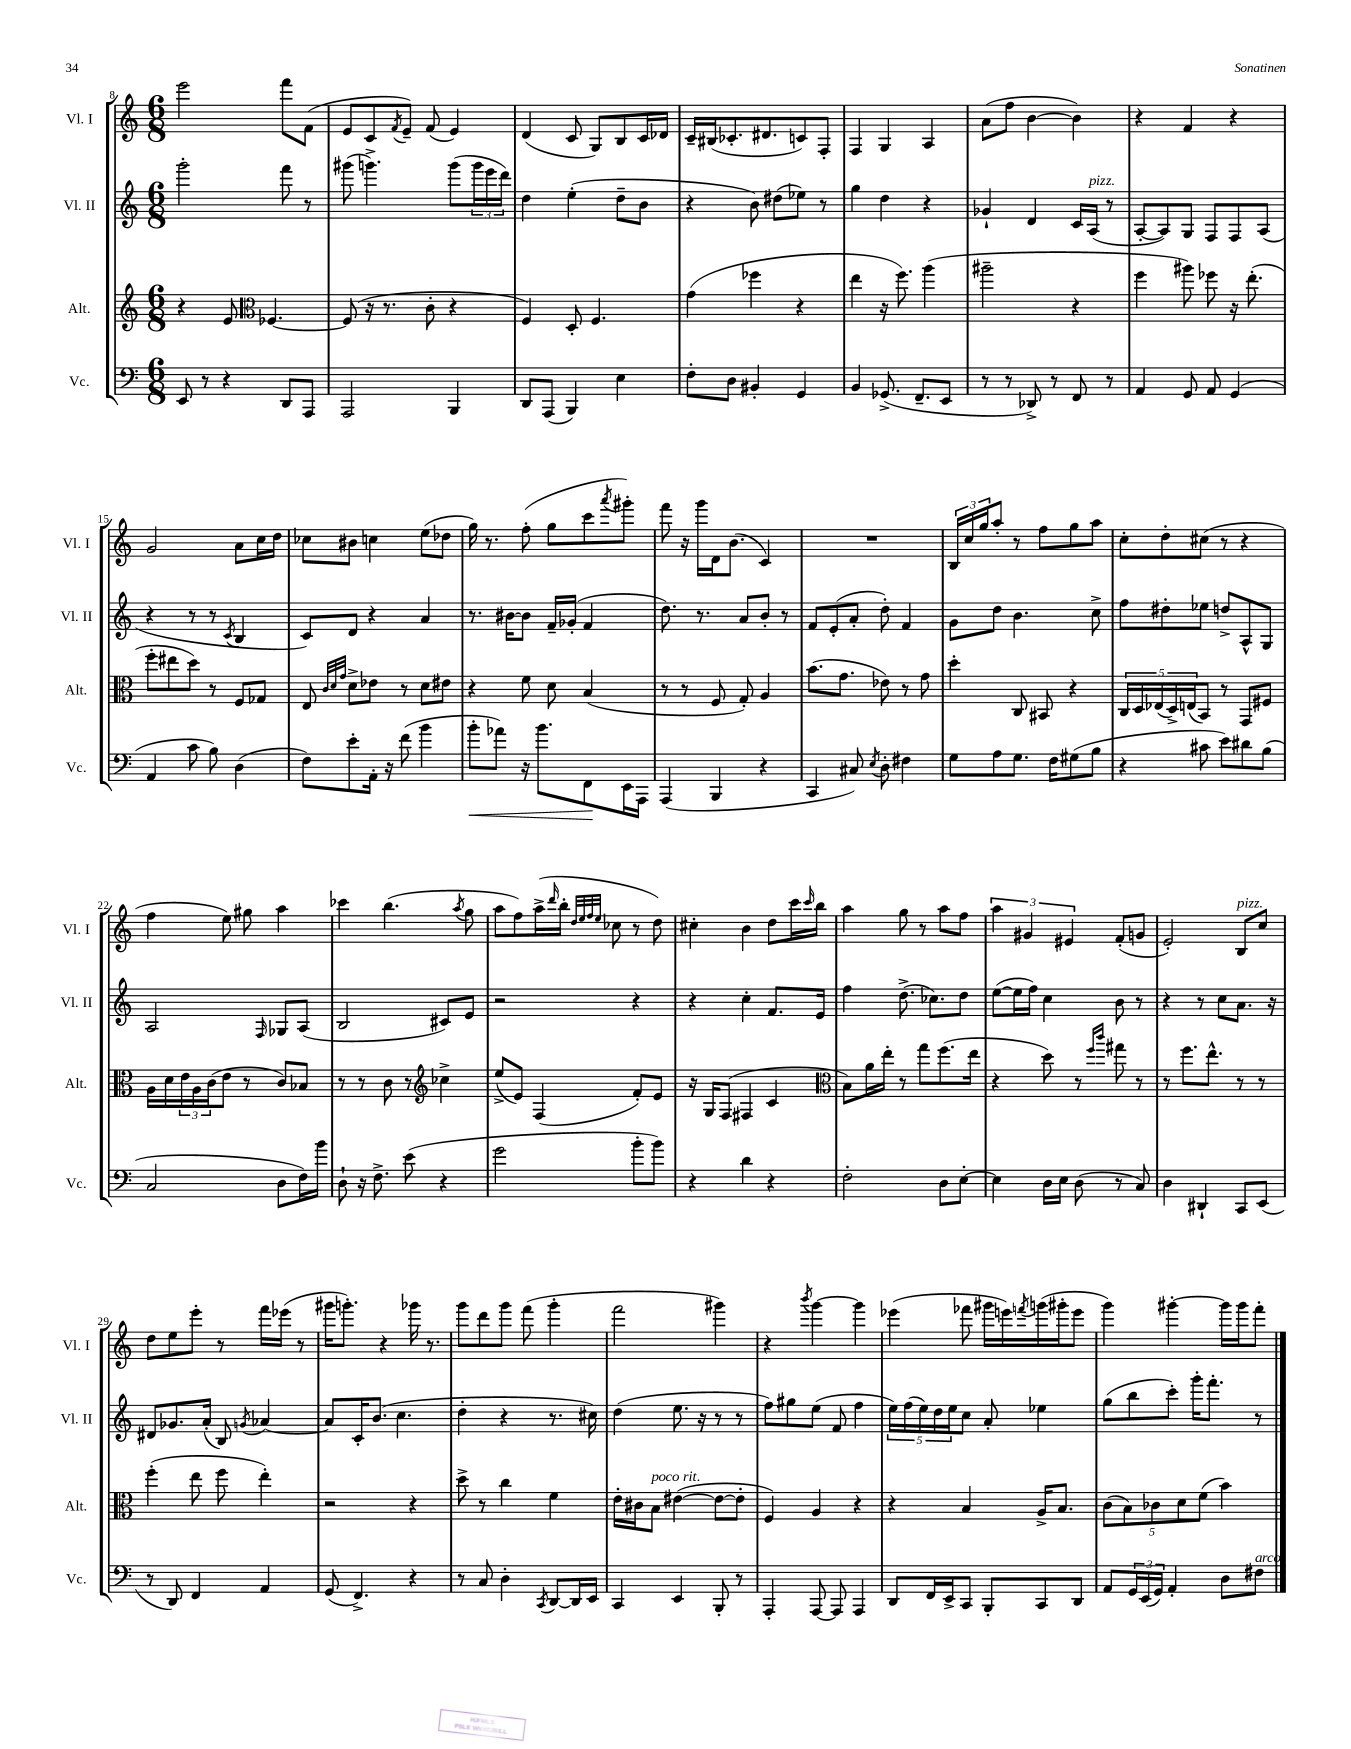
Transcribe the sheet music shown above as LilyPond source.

<<
\new StaffGroup <<
\new Staff = "s0" \with { instrumentName = "Vl. I" shortInstrumentName = "Vl. I" } {
    \clef treble \key c \major \numericTimeSignature \time 6/8
    e'''2 f'''8 f'8( |
    e'8 c'8 \acciaccatura { f'8 } e'8--) f'8( e'4) |
    d'4( c'8 g8) b8 c'16 des'16 |
    c'16-- bis16( ces'8.-. dis'8. c'8) f8-. |
    f4 g4 a4 |
    a'8( f''8 b'4~ b'4) |
    r4 f'4 r4 |
    g'2 a'8 c''16 d''16 |
    ces''8 bis'8 c''4 e''8( des''8 |
    g''16) r8. f''8-.( g''8 c'''8 \acciaccatura { a'''8 } gis'''8-.) |
    f'''8 r16 g'''16 d'16 b'8.( c'4) |
    R2. |
    \tuplet 3/2 { b16 c''16 g''16 } a''8-. r8 f''8 g''8 a''8 |
    c''8-. d''8-. cis''8( r8 r4 |
    f''4 e''8) gis''8 a''4 |
    ces'''4 b''4.( \acciaccatura { a''8 } g''8 |
    a''8 f''8) a''16->( \grace { d'''16 } b''16-. \grace { d''32 e''32 f''32 e''32 } ces''8 r8 d''8) |
    cis''4-. b'4 d''8 c'''16 \grace { c'''16 } b''16 |
    a''4 g''8 r8 a''8 f''8 |
    \tuplet 3/2 { a''4 gis'4 eis'4 } f'8-.( g'8 |
    e'2-.) b8^\markup { \italic "pizz." } c''8 |
    d''8 e''8 e'''8-. r8 f'''16 ees'''16( r8 |
    gis'''16 g'''8.-.) r4 ges'''16 r8. |
    g'''8 d'''8 g'''8 f'''8( g'''4-. |
    f'''2 gis'''4) |
    r4 \acciaccatura { b'''8 } g'''4~ g'''4 |
    ees'''4( fes'''8 gis'''16 e'''16) \acciaccatura { f'''8 } g'''16( gis'''16-. e'''8 |
    g'''4) gis'''4~-. gis'''16 gis'''16 f'''8-. \bar "|." |
}
\new Staff = "s1" \with { instrumentName = "Vl. II" shortInstrumentName = "Vl. II" } {
    \clef treble \key c \major \numericTimeSignature \time 6/8
    g'''2-. f'''8 r8 |
    gis'''8( g'''4.->) g'''8( \tuplet 3/2 { g'''16 e'''16 d'''16) } |
    d''4 e''4-.( d''8-- b'8 |
    r4 b'8) dis''8( ees''8) r8 |
    g''4 d''4 r4 |
    ges'4-! d'4 c'16 a16^\markup { \italic "pizz." }( r8 |
    a8~-. a8) g8 f8 f8 a8( |
    r4 r8 r8 \acciaccatura { c'8 } b4 |
    c'8) d'8 r4 a'4 |
    r8. bis'16~ bis'8 f'16-- ges'16-.( f'4 |
    d''8.) r8. a'8 b'8-. r8 |
    f'8 e'8-.( a'8-. d''8-.) f'4 |
    g'8 d''8 b'4. c''8-> |
    f''8 dis''8-. ees''8 d''8-> a8-^ g8 |
    a2 \grace { f16 } ges8 a8( |
    b2 cis'8) e'8 |
    r2 r4 |
    r4 c''4-. f'8. e'16 |
    f''4 d''8.->( ces''8.) d''8 |
    e''8~( e''16 f''16) c''4 b'8 r8 |
    r4 r8 c''8 a'8. r16 |
    dis'8 ges'8. a'16-.( b8) \acciaccatura { g'8 } aes'4~ |
    aes'8 c'16-. b'8.( c''4. |
    d''4-. r4 r8. cis''16) |
    d''4( e''8. r16 r8 r8 |
    f''8) gis''8 e''8( f'8 f''4 |
    \tuplet 5/4 { e''16) f''16( e''16) d''16 e''16 } c''8 a'8-. ees''4 |
    g''8( b''8 c'''8-.) g'''16-. f'''8.-. r8 \bar "|." |
}
\new Staff = "s2" \with { instrumentName = "Alt." shortInstrumentName = "Alt." } {
    \clef treble \key c \major \numericTimeSignature \time 6/8
    r4 e'8 \clef alto fes4.~ |
    fes8( r16 r8. c'8-. r4 |
    f4) d8-. f4. |
    g'4( fes''4 r4 |
    e''4 r16 f''8.) a''4( |
    ais''2-- r4 |
    f''4 ais''8) fes''8 r16 e''8.-.( |
    f''8-. eis''8 d''8) r8 f8 ges8 |
    e8 \grace { c'32 d'32 g'32 } d'8-> ees'8 r8 d'8 eis'8 |
    r4 f'8 d'8 b4( |
    r8 r8 f8 g8-.) a4 |
    b'8.( g'8. ees'8) r8 g'8 |
    d''4-. c8 bis,8 r4 |
    \tuplet 5/4 { c16 d16 ees16( d16->) e16( } b,8) r8 g,8 fis8 |
    a16 d'16 \tuplet 3/2 { e'16 a16 c'16( } e'8 r8 c'8) bes8 |
    r8 r8 c'8 r8 \clef treble ces''4-> |
    e''8->( e'8) f4( f'8-.) e'8 |
    r16 g16 f8( fis4 c'4 |
    \clef alto b8) a'16 e''16-. r8 g''8 f''8.( e''16 |
    r4 d''8) r8 \grace { f''16 c'''16 } gis''8 r8 |
    r8 f''8. e''8.-^ r8 r8 |
    f''4-.( e''8 f''8 e''4-.) |
    r2 r4 |
    d''8-> r8 c''4 f'4 |
    e'16-. cis'16 b8^\markup { \italic "poco rit." } eis'4~( eis'8~ eis'8-. |
    f4) a4 r4 |
    r4 b4 a16-> b8. |
    \tuplet 5/4 { c'8( b8) ces'8 d'8 f'8( } b'4) \bar "|." |
}
\new Staff = "s3" \with { instrumentName = "Vc." shortInstrumentName = "Vc." } {
    \clef bass \key c \major \numericTimeSignature \time 6/8
    e,8 r8 r4 d,8 a,,8 |
    a,,2 b,,4 |
    d,8 a,,8( b,,4) e4 |
    f8-. d8 bis,4-. g,4 |
    b,4 ges,8.->( f,8.-- e,8 |
    r8 r8 des,8->) r8 f,8 r8 |
    a,4 g,8 a,8 g,4( |
    a,4 c'8 b8) d4( |
    f8) e'8-. a,16-. r16 f'8( b'4 |
    b'8-.\< aes'8) r16 b'8. f,8\! e,16 a,,16 |
    a,,4( b,,4 r4 |
    c,4 cis8) \acciaccatura { e8 } d8-. fis4 |
    g8 a8 g8. f16 gis8( b8 |
    r4 cis'8 e'8) dis'8 b8( |
    c2 d8 f16) b'16 |
    d8-! r16 f8.-> e'8( r4 |
    g'2 b'8-. b'8) |
    r4 d'4 r4 |
    f2-. d8 e8~-. |
    e4 d16 e16 d8( r8 c8) |
    d4 dis,4-! c,8 e,8( |
    r8 d,8) f,4 a,4 |
    g,8( f,4.->) r4 |
    r8 c8 d4-. \acciaccatura { c,8 } d,8~ d,16 e,16 |
    c,4 e,4 b,,8-. r8 |
    a,,4-. a,,8~ a,,8 a,,4 |
    d,8 f,16 e,16-> c,8 b,,8-. c,8 d,8 |
    a,8 \tuplet 3/2 { g,16 e,16( g,16) } a,4-. d8 fis8^\markup { \italic "arco" } \bar "|." |
}
>>
>>
\layout { \context { \Score currentBarNumber = #8 } }
